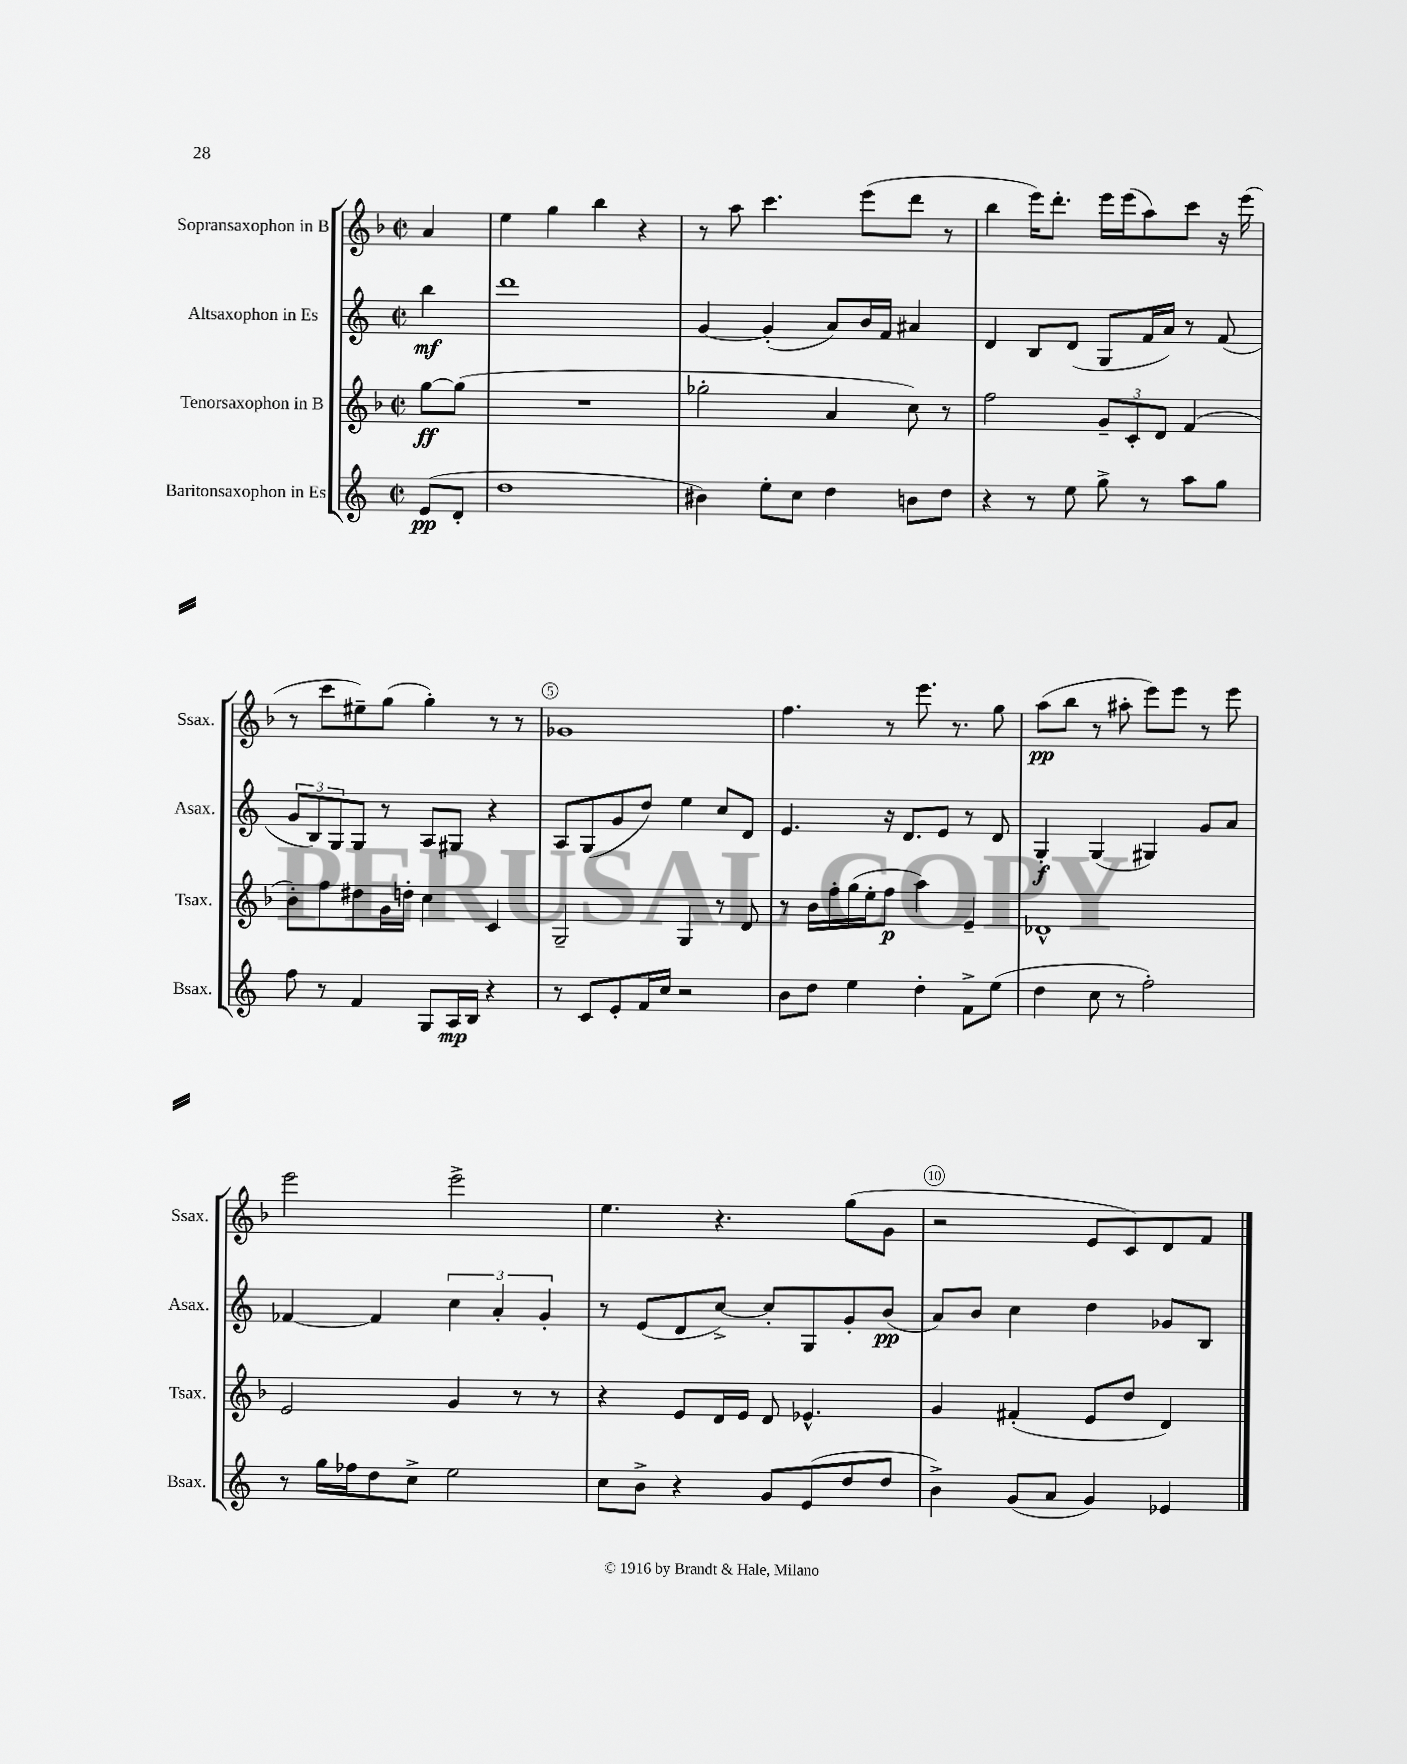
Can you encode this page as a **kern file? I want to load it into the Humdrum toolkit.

**kern	**kern	**kern	**kern
*staff4	*staff3	*staff2	*staff1
*clefG2	*clefG2	*clefG2	*clefG2
*k[]	*k[b-]	*k[]	*k[b-]
*M2/2	*M2/2	*M2/2	*M2/2
*met(c|)	*met(c|)	*met(c|)	*met(c|)
(8e/L	[8gg\L	4bb\	4a/
8d'/J	(8gg\]J	.	.
=	=	=	=
1dd	1r	1ddd	4ee\
.	.	.	4gg\
.	.	.	4bb-\
.	.	.	4r
=	=	=	=
4b#\)	2gg-'\	[4g/	8r
.	.	.	8aa\
8ee'\L	.	(4g'/]	4.ccc\
8cc\J	.	.	.
4dd\	4a/	8a/L)	.
.	.	16b/L	(8eee\L
.	.	16f/JJ	.
8b\L	8cc\)	4a#/	8ddd\J
8dd\J	8r	.	8r
=	=	=	=
4r	2ff\	4d/	4bb-\
8r	.	8B/L	16eee\LK)
.	.	.	8.ddd'\J
8ee\	.	(8d/J	.
8gg^\	12g~/L	8G/L	16eee\LL
.	.	.	(16eee\J
.	12c'/	.	.
8r	.	16f/L	8aa\)
.	12d/J	.	.
.	.	16a/JJ)	.
8aa\L	(4f/	8r	8ccc\J
8gg\J	.	(8f/	16r
.	.	.	(16eee\
=	=	=	=
8ff\	8b-'\L)	12g/L	8r
.	.	12B/)	.
8r	8ff\	.	8ccc\L
.	.	12G/	.
4f/	8dd#\	8G/J	8ee#~\)
.	16g\L	8r	(8gg\J
.	16dd'\JJ	.	.
8G/L	4cc\	8A/L	4gg'\)
16A/L	.	8G#/J	.
16B/JJ	.	.	.
4r	4c/	4r	8r
.	.	.	8r
=	=	=	=
8r	2G~/	8A/L	1g-
8c/L	.	(8G/	.
8e'/	.	8g/	.
16f/L	.	8dd/J)	.
16cc/JJ	.	.	.
2r	4G/	4ee\	.
.	8r	8cc/L	.
.	8d/	8d/J	.
=	=	=	=
8b\L	8r	4.e/	4.ff\
8dd\J	16b-\LL	.	.
.	16ff'\	.	.
4ee\	(16gg\	.	.
.	16ee'\J	.	.
.	8ff\J	16r	8r
.	.	8.d/L	.
4dd'\	4aa\)	.	8.eee\
.	.	8e/J	.
.	.	.	8.r
8f^\L	4e~/	8r	.
(8ee\J	.	8d/	8gg\
=	=	=	=
4dd\	1d-^^	4G'/	(8aa\L
.	.	.	8bb-\J
8cc\	.	(4G/	8r
8r	.	.	8aa#'\
2ff'\)	.	4G#/)	8eee\L)
.	.	.	8eee\J
.	.	8g/L	8r
.	.	8a/J	8eee\
=	=	=	=
8r	2e/	[4f-/	2eee\
16gg\LL	.	.	.
16ff-\J	.	.	.
8dd\	.	4f-/]	.
8cc^\J	.	.	.
2ee\	4g/	6cc\	2eee^\
.	.	6a'/	.
.	8r	.	.
.	.	6g'/	.
.	8r	.	.
=	=	=	=
8cc\L	4r	8r	4.ee\
8b^\J	.	(8e/L	.
4r	8e/L	8d/	.
.	16d/L	[8cc^/J)	4.r
.	16e/JJ	.	.
8g/L	8d/	8cc'/]L	.
(8e/	4.e-^^/	8G/	.
8dd/	.	8g'/	(8gg\L
8dd/J	.	(8b/J	8g\J
=	=	=	=
4b^\)	4g/	8a/L)	2r
.	.	8b/J	.
(8g/L	(4f#'/	4cc\	.
8a/J	.	.	.
4g/)	8e/L	4dd\	8e/L
.	8dd/J	.	8c/)
4e-/	4d/)	8g-/L	8d/
.	.	8B/J	8f/J
==	==	==	==
*-	*-	*-	*-
